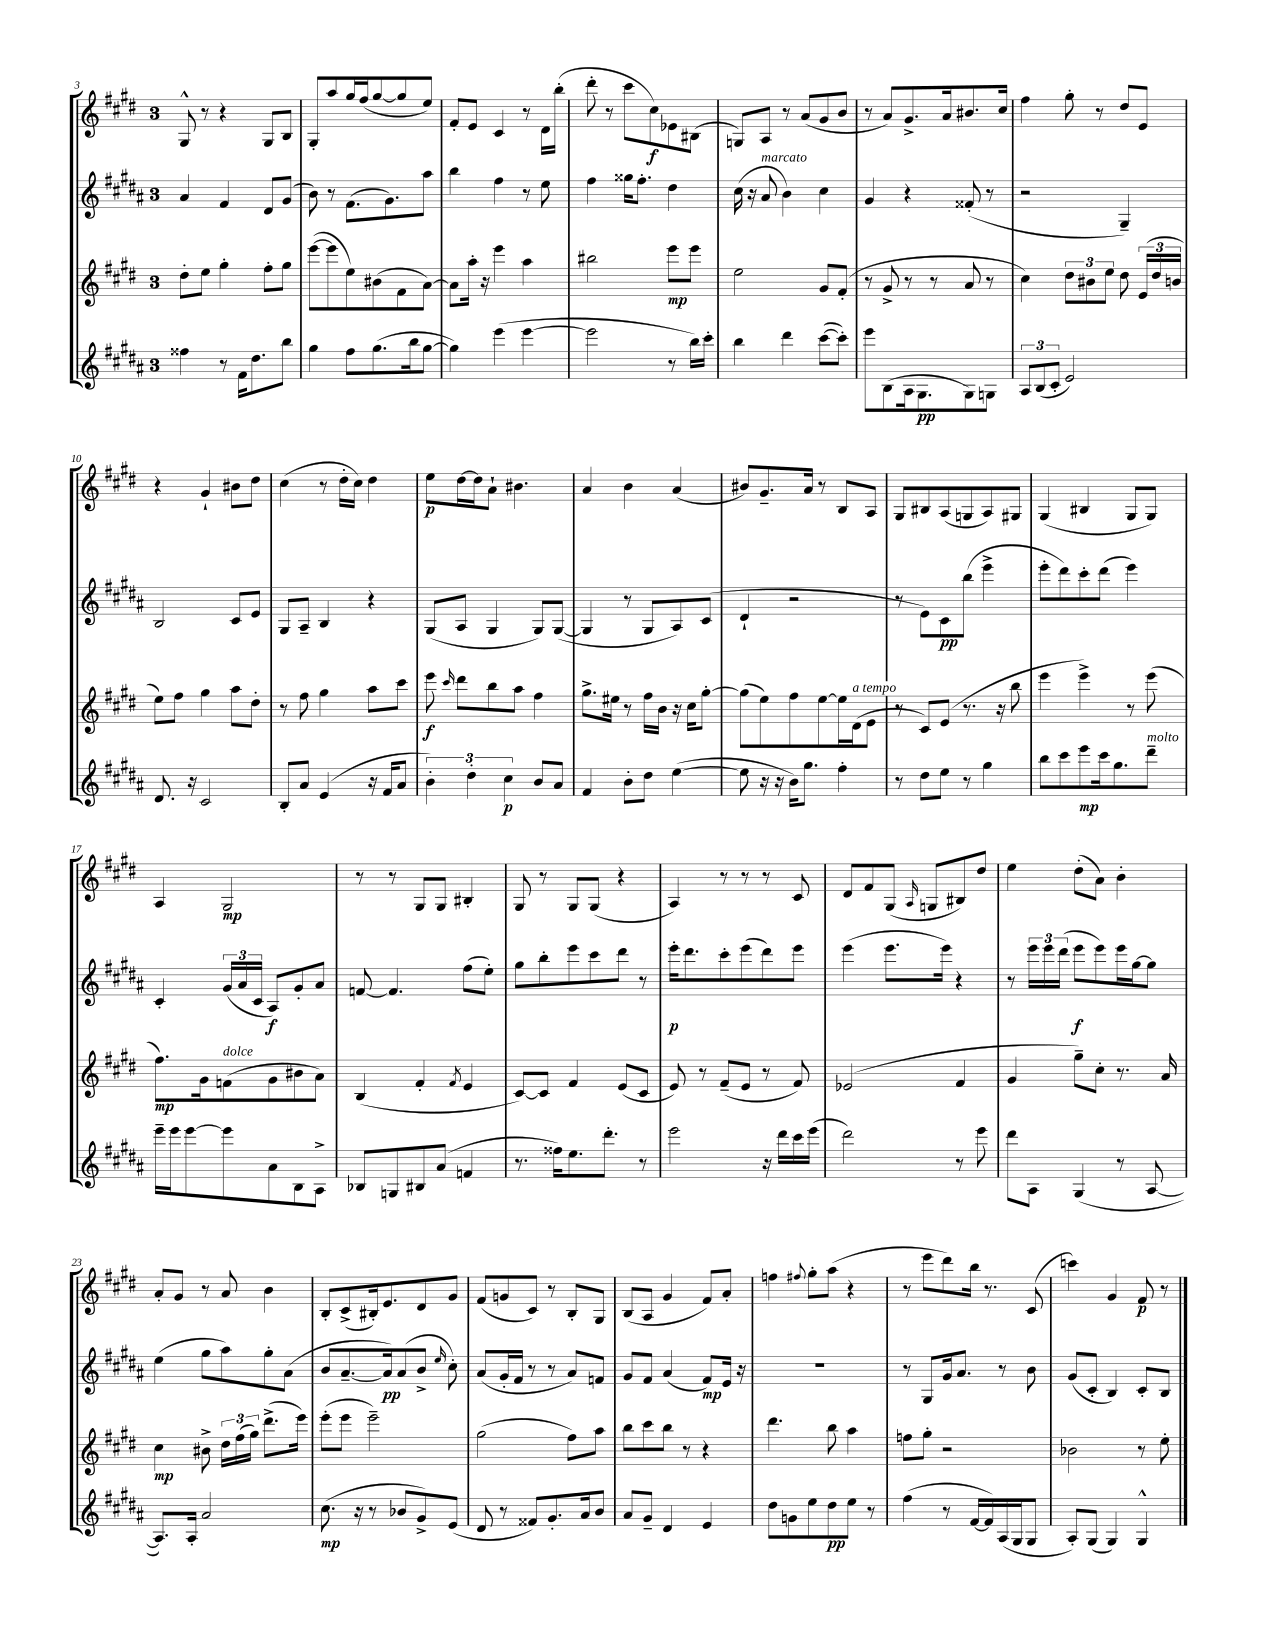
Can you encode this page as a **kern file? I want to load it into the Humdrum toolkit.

**kern	**dynam	**kern	**dynam	**kern	**dynam	**kern	**dynam
*part4	*part4	*part3	*part3	*part2	*part2	*part1	*part1
*staff4	*staff4	*staff3	*staff3	*staff2	*staff2	*staff1	*staff1
*clefG2	*	*clefG2	*	*clefG2	*	*clefG2	*
*k[f#c#g#d#a#]	*	*k[f#c#g#d#]	*	*k[f#c#g#d#a#]	*	*k[f#c#g#d#]	*
*M3/4	*	*M3/4	*	*M3/4	*	*M3/4	*
=3	=3	=3	=3	=3	=3	=3	=3
4ff##X\	.	8dd#'\L	.	4a#/	.	8G#^^/	.
.	.	8ee\J	.	.	.	8r	.
8r	.	4gg#'\	.	4f#/	.	4r	.
16f#\KL	.	.	.	.	.	.	.
8.dd#\	.	.	.	.	.	.	.
.	.	8ff#'\L	.	8d#/L	.	8G#/L	.
8bb\J	.	8gg#\J	.	(8g#/J	.	8B/J	.
=4	=4	=4	=4	=4	=4	=4	=4
4gg#\	.	([8eee\L	.	8b\)	.	8G#'/L	.
.	.	8eee\]	.	8r	.	8aa/	.
8ff#\L	.	8ee\)	.	(8.f#\L	.	16gg#/L	.
.	.	.	.	.	.	(16ff#/J	.
(8.gg#\	.	(8b#X\	.	.	.	[8gg#/	.
.	.	.	.	8.g#\)	.	.	.
.	.	8f#\	.	.	.	8gg#/]	.
16bb\k	.	.	.	.	.	.	.
[8gg#\J	.	[8a\J)	.	8aa#\J	.	8ee/J)	.
=5	=5	=5	=5	=5	=5	=5	=5
4gg#\])	.	8a\L]	.	4bb\	.	8f#'/L	.
.	.	16aa'\Jk	.	.	.	8e/J	.
.	.	16r	.	.	.	.	.
(4eee\	.	4eee\	.	4ff#\	.	4c#/	.
[4eee\	.	4aa\	.	8r	.	8r	.
.	.	.	.	8ee\	.	16d#\LL	.
.	.	.	.	.	.	(16bb'\JJ	.
=6	=6	=6	=6	=6	=6	=6	=6
2eee\]	.	2bb#X\	.	4ff#\	.	8ddd#'\	.
.	.	.	.	.	.	8r	.
.	.	.	.	16gg##X\KL	.	8ccc#\L	.
.	.	.	.	8.ff#'\J	.	.	.
.	.	.	.	.	.	8cc#\)	f
8r	.	8eee\L	mp	4dd#\	.	8e-X\	.
16bb\LL)	.	8eee\J	.	.	.	(8B#X\J	.
16ccc#'\JJ	.	.	.	.	.	.	.
=7	=7	=7	=7	=7	=7	=7	=7
4bb\	.	2ee\	.	(16cc#\	.	8Gn/L)	.
.	.	.	.	16r	.	.	.
!	!	!	!	!LO:TX:a:i:t=marcato	!	!	!
.	.	.	.	8a#/	.	8A/J	.
4ddd#\	.	.	.	4b\)	.	8r	.
.	.	.	.	.	.	(8a/L	.
([8ccc#\L	.	8g#/L	.	4cc#\	.	8g#/	.
8ccc#'\J])	.	(8f#'/J	.	.	.	8b/J	.
=8	=8	=8	=8	=8	=8	=8	=8
8eee\L	.	8r	.	4g#/	.	8r	.
(8B\	.	8g#^/	.	.	.	8a/L)	.
16A#\k	.	8r	.	4r	.	8.g#^/	.
8.G#\	pp	.	.	.	.	.	.
.	.	8r	.	.	.	.	.
.	.	.	.	.	.	16a/k	.
8G#\)	.	8a/	.	(8f##X'/	.	8.b#X/	.
8Gn\J	.	8r	.	8r	.	.	.
.	.	.	.	.	.	16cc#/Jk	.
=9	=9	=9	=9	=9	=9	=9	=9
12A#/L	.	4cc#\)	.	2r	.	4ff#\	.
(12B/	.	.	.	.	.	.	.
12c#'/J	.	.	.	.	.	.	.
2e/)	.	12dd#\L	.	.	.	8gg#'\	.
.	.	12b#X\	.	.	.	.	.
.	.	.	.	.	.	8r	.
.	.	12ee\J	.	.	.	.	.
.	.	8dd#\	.	4G#~/)	.	8dd#/L	.
.	.	(24e/LL	.	.	.	8e/J	.
.	.	24dd#/	.	.	.	.	.
.	.	24bn/JJ	.	.	.	.	.
!!LO:LB:g=z
=10	=10	=10	=10	=10	=10	=10	=10
8.d#/	.	8ee\L)	.	2B/	.	4r	.
.	.	8ff#\J	.	.	.	.	.
16r	.	.	.	.	.	.	.
2c#/	.	4gg#\	.	.	.	4g#`/	.
.	.	8aa\L	.	8c#/L	.	8b#X\L	.
.	.	8dd#'\J	.	8e/J	.	8dd#\J	.
=11	=11	=11	=11	=11	=11	=11	=11
8B'/L	.	8r	.	8G#/L	.	(4cc#\	.
8a#/J	.	8ff#\	.	8A#~/J	.	.	.
(4e/	.	4gg#\	.	4B/	.	8r	.
.	.	.	.	.	.	16dd#'\LL	.
.	.	.	.	.	.	16cc#\JJ)	.
16r	.	8aa\L	.	4r	.	4dd#\	.
16f#/KL	.	.	.	.	.	.	.
8a#/J	.	8ccc#\J	.	.	.	.	.
=12	=12	=12	=12	=12	=12	=12	=12
6b'\)	.	8eee\	f	(8G#/L	.	8ee\L	p
.	.	16qqccc#/	.	.	.	.	.
.	.	8ddd#\L	.	8A#/J	.	[16dd#\L	.
6dd#'\	.	.	.	.	.	.	.
.	.	.	.	.	.	16dd#\J]	.
.	.	8bb\	.	4G#/	.	8a`\J	.
6cc#\	p	.	.	.	.	.	.
.	.	8aa\J	.	.	.	4.b#X\	.
8b/L	.	4ff#\	.	8G#/L)	.	.	.
8a#/J	.	.	.	([8G#/J	.	.	.
=13	=13	=13	=13	=13	=13	=13	=13
4f#/	.	8.gg#^\L	.	4G#/]	.	4a/	.
.	.	16ee#X\Jk	.	.	.	.	.
8b'\L	.	8r	.	8r	.	4b\	.
8dd#\J	.	16ff#\LL	.	8G#/L	.	.	.
.	.	16b\JJ	.	.	.	.	.
([4ee\	.	16r	.	8A#/)	.	(4a/	.
.	.	16cc#\KL	.	.	.	.	.
.	.	[8gg#'\J	.	(8c#/J	.	.	.
=14	=14	=14	=14	=14	=14	=14	=14
8ee\]	.	(8gg#\L]	.	4d#`/	.	8b#X/L)	.
16r	.	8ee\)	.	.	.	8.g#~/	.
16r	.	.	.	.	.	.	.
16b\KL)	.	8ff#\	.	2r	.	.	.
8.gg#\J	.	.	.	.	.	16a/Jk	.
.	.	[8ee\	.	.	.	8r	.
4ff#'\	.	16ee\L]	.	.	.	8B/L	.
!	!	!LO:TX:a:i:t=a tempo	!	!	!	!	!
.	.	(16d#\J	.	.	.	.	.
.	.	8e\J	.	.	.	8A/J	.
=15	=15	=15	=15	=15	=15	=15	=15
8r	.	8r	.	8r	.	8G#/L	.
8dd#\L	.	8c#/L)	.	8e\L)	.	8B#X/	.
8ee\J	.	(8e/J	.	8c#\	pp	(8A/	.
8r	.	8.r	.	(8bb\J	.	8Gn/	.
4gg#\	.	.	.	4eee^\	.	8A/)	.
.	.	16r	.	.	.	.	.
.	.	8bb\	.	.	.	8G#X/J	.
=16	=16	=16	=16	=16	=16	=16	=16
8bb\L	.	4eee\	.	8eee'\L	.	(4G#/	.
8ccc#\	.	.	.	8ddd#\)	.	.	.
8eee\	mp	4eee^\)	.	8ccc#'\	.	4B#X/	.
16ccc#\k	.	.	.	(8ddd#\J	.	.	.
8.gg#\	.	.	.	.	.	.	.
.	.	8r	.	4eee\)	.	8G#/L	.
!LO:TX:a:i:t=molto	!	!	!	!	!	!	!
8ddd#~\J	.	(8eee\	.	.	.	8G#/J)	.
!!LO:LB:g=z
=17	=17	=17	=17	=17	=17	=17	=17
16eee~\LL	.	8.ff#\L)	mp	4c#'/	.	4A/	.
16eee\J	.	.	.	.	.	.	.
[8eee\	.	.	.	.	.	.	.
.	.	16g#\k	.	.	.	.	.
!	!	!LO:TX:a:i:t=dolce	!	!	!	!	!
8eee\]	.	(8fn\	.	(24g#/LL	.	2G#/	mp
.	.	.	.	24a#/	.	.	.
.	.	.	.	24c#/JJ	.	.	.
8a#\	.	8g#\	.	8A#/L)	f	.	.
8B\	.	8b#X\	.	8g#'/	.	.	.
8A#^\J	.	8a\J)	.	8a#/J	.	.	.
=18	=18	=18	=18	=18	=18	=18	=18
8B-X/L	.	(4B/	.	[8fn/	.	8r	.
8Gn/	.	.	.	4.f/]	.	8r	.
8B#X/	.	4f#'/	.	.	.	8G#/L	.
(8a#/J	.	.	.	.	.	8G#/J	.
.	.	8qf#/	.	.	.	.	.
4fn/	.	4e/	.	(8ff#\L	.	4B#X'/	.
.	.	.	.	8ee'\J)	.	.	.
=19	=19	=19	=19	=19	=19	=19	=19
8.r	.	[8c#/L)	.	8gg#\L	.	8G#/	.
.	.	8c#/J]	.	8bb'\	.	8r	.
16ff##X\KL)	.	.	.	.	.	.	.
8.ee\	.	4f#/	.	8eee\	.	8G#/L	.
.	.	.	.	8ccc#\	.	(8G#/J	.
8.ddd#'\J	.	.	.	.	.	.	.
.	.	(8e/L	.	8ddd#\J	.	4r	.
8r	.	8c#/J	.	8r	.	.	.
=20	=20	=20	=20	=20	=20	=20	=20
2eee\	.	8e/)	.	16eee'\KL	p	4A/)	.
.	.	.	.	8.ddd#\	.	.	.
.	.	8r	.	.	.	.	.
.	.	(8f#~/L	.	8ccc#'\	.	8r	.
.	.	8e/J	.	(8eee\	.	8r	.
16r	.	8r	.	8ddd#\)	.	8r	.
16ddd#\LL	.	.	.	.	.	.	.
16ccc#\	.	8f#/)	.	8eee\J	.	8c#/	.
(16eee\JJ	.	.	.	.	.	.	.
=21	=21	=21	=21	=21	=21	=21	=21
2ddd#\)	.	(2e-X/	.	(4eee\	.	8d#/L	.
.	.	.	.	.	.	8f#/	.
.	.	.	.	8.eee\L	.	(8G#/J	.
.	.	.	.	.	.	16qqA/	.
.	.	.	.	.	.	8Gn/L	.
.	.	.	.	16eee\Jk)	.	.	.
8r	.	4f#/	.	4r	.	8B#X/)	.
8eee\	.	.	.	.	.	8dd#/J	.
=22	=22	=22	=22	=22	=22	=22	=22
8ddd#\L	.	4g#/	.	8r	.	4ee\	.
8A#\J	.	.	.	24eee\LL	.	.	.
.	.	.	.	24eee\	.	.	.
.	.	.	.	(24ddd#\JJ	.	.	.
(4G#/	.	8gg#~\L)	.	8eee\L	f	(8dd#'\L	.
.	.	8cc#'\J	.	8eee\)	.	8a\J)	.
8r	.	8.r	.	16eee\L	.	4b'\	.
.	.	.	.	[16gg#\J	.	.	.
[8A#/	.	.	.	8gg#\J]	.	.	.
.	.	16a/	.	.	.	.	.
!!LO:LB:g=z
=23	=23	=23	=23	=23	=23	=23	=23
8.A#/L])	.	4cc#\	mp	(4ee\	.	8a'/L	.
.	.	.	.	.	.	8g#/J	.
16A#'/Jk	.	.	.	.	.	.	.
2a#/	.	8b#X^\	.	8gg#\L	.	8r	.
.	.	24dd#\LL	.	8aa#\)	.	8a/	.
.	.	(24ff#\	.	.	.	.	.
.	.	24gg#\JJ)	.	.	.	.	.
.	.	(8.ddd#^\L	.	8gg#'\	.	4b\	.
.	.	.	.	(8a#\J	.	.	.
.	.	16eee\Jk)	.	.	.	.	.
=24	=24	=24	=24	=24	=24	=24	=24
(8.cc#\	mp	(8eee'\L	.	8b/L	.	8B'/L	.
.	.	8eee\J	.	[8.a#~/	.	(8c#^/	.
16r	.	.	.	.	.	.	.
8r	.	2eee~\)	.	.	.	16B#X'/k)	.
.	.	.	.	16a#/k])	pp	8.e/	.
8b-X/L	.	.	.	(8a#/	.	.	.
8g#^/)	.	.	.	8b^/J	.	8d#/	.
.	.	.	.	16qqee/	.	.	.
(8e/J	.	.	.	8cc#'\)	.	8g#/J	.
=25	=25	=25	=25	=25	=25	=25	=25
8d#/	.	(2gg#\	.	(8a#/L	.	(8f#/L	.
8r	.	.	.	16g#'/L	.	8gn/	.
.	.	.	.	16f#/JJ	.	.	.
8f##X/L)	.	.	.	8r	.	8c#/J)	.
8.g#'/	.	.	.	8r	.	8r	.
.	.	8ff#\L)	.	8a#/L)	.	8B'/L	.
16a#/k	.	.	.	.	.	.	.
8b/J	.	8aa\J	.	8fn/J	.	8G#/J	.
=26	=26	=26	=26	=26	=26	=26	=26
8a#/L	.	8bb\L	.	8g#/L	.	(8B/L	.
8g#~/J	.	8ccc#\	.	8f#/J	.	8A/J	.
4d#/	.	8bb\J	.	(4a#/	.	4g#/	.
.	.	8r	.	.	.	.	.
4e/	.	4r	.	8f#/L)	mp	8f#/L)	.
.	.	.	.	16e/Jk	.	8a'/J	.
.	.	.	.	16r	.	.	.
=27	=27	=27	=27	=27	=27	=27	=27
8dd#\L	.	4.ddd#\	.	2.r	.	4ffn\	.
8gn\	.	.	.	.	.	.	.
.	.	.	.	.	.	8qqff#X/	.
8ee\	.	.	.	.	.	8gg#'\L	.
8dd#\	pp	8bb\	.	.	.	(8aa\J	.
8ee\J	.	4aa\	.	.	.	4r	.
8r	.	.	.	.	.	.	.
=28	=28	=28	=28	=28	=28	=28	=28
(4ff#\	.	8ffn\L	.	8r	.	8r	.
.	.	8gg#'\J	.	8G#/L	.	8eee\L	.
8r	.	2r	.	16g#/k	.	8ddd#\)	.
.	.	.	.	8.a#/J	.	.	.
[16f#/LL	.	.	.	.	.	16bb\Jk	.
16f#/])	.	.	.	.	.	8.r	.
(16A#/	.	.	.	8r	.	.	.
16G#/J	.	.	.	.	.	.	.
8G#/J	.	.	.	8b\	.	(8c#/	.
=29	=29	=29	=29	=29	=29	=29	=29
8A#'/L)	.	2b-X\	.	(8g#/L	.	4cccn\)	.
(8G#/J	.	.	.	8c#'/J	.	.	.
4G#/)	.	.	.	4B/)	.	4g#/	.
4G#^^/	.	8r	.	8c#'/L	.	8f#/	p
.	.	8ee'\	.	8B/J	.	8r	.
==	==	==	==	==	==	==	==
*-	*-	*-	*-	*-	*-	*-	*-
